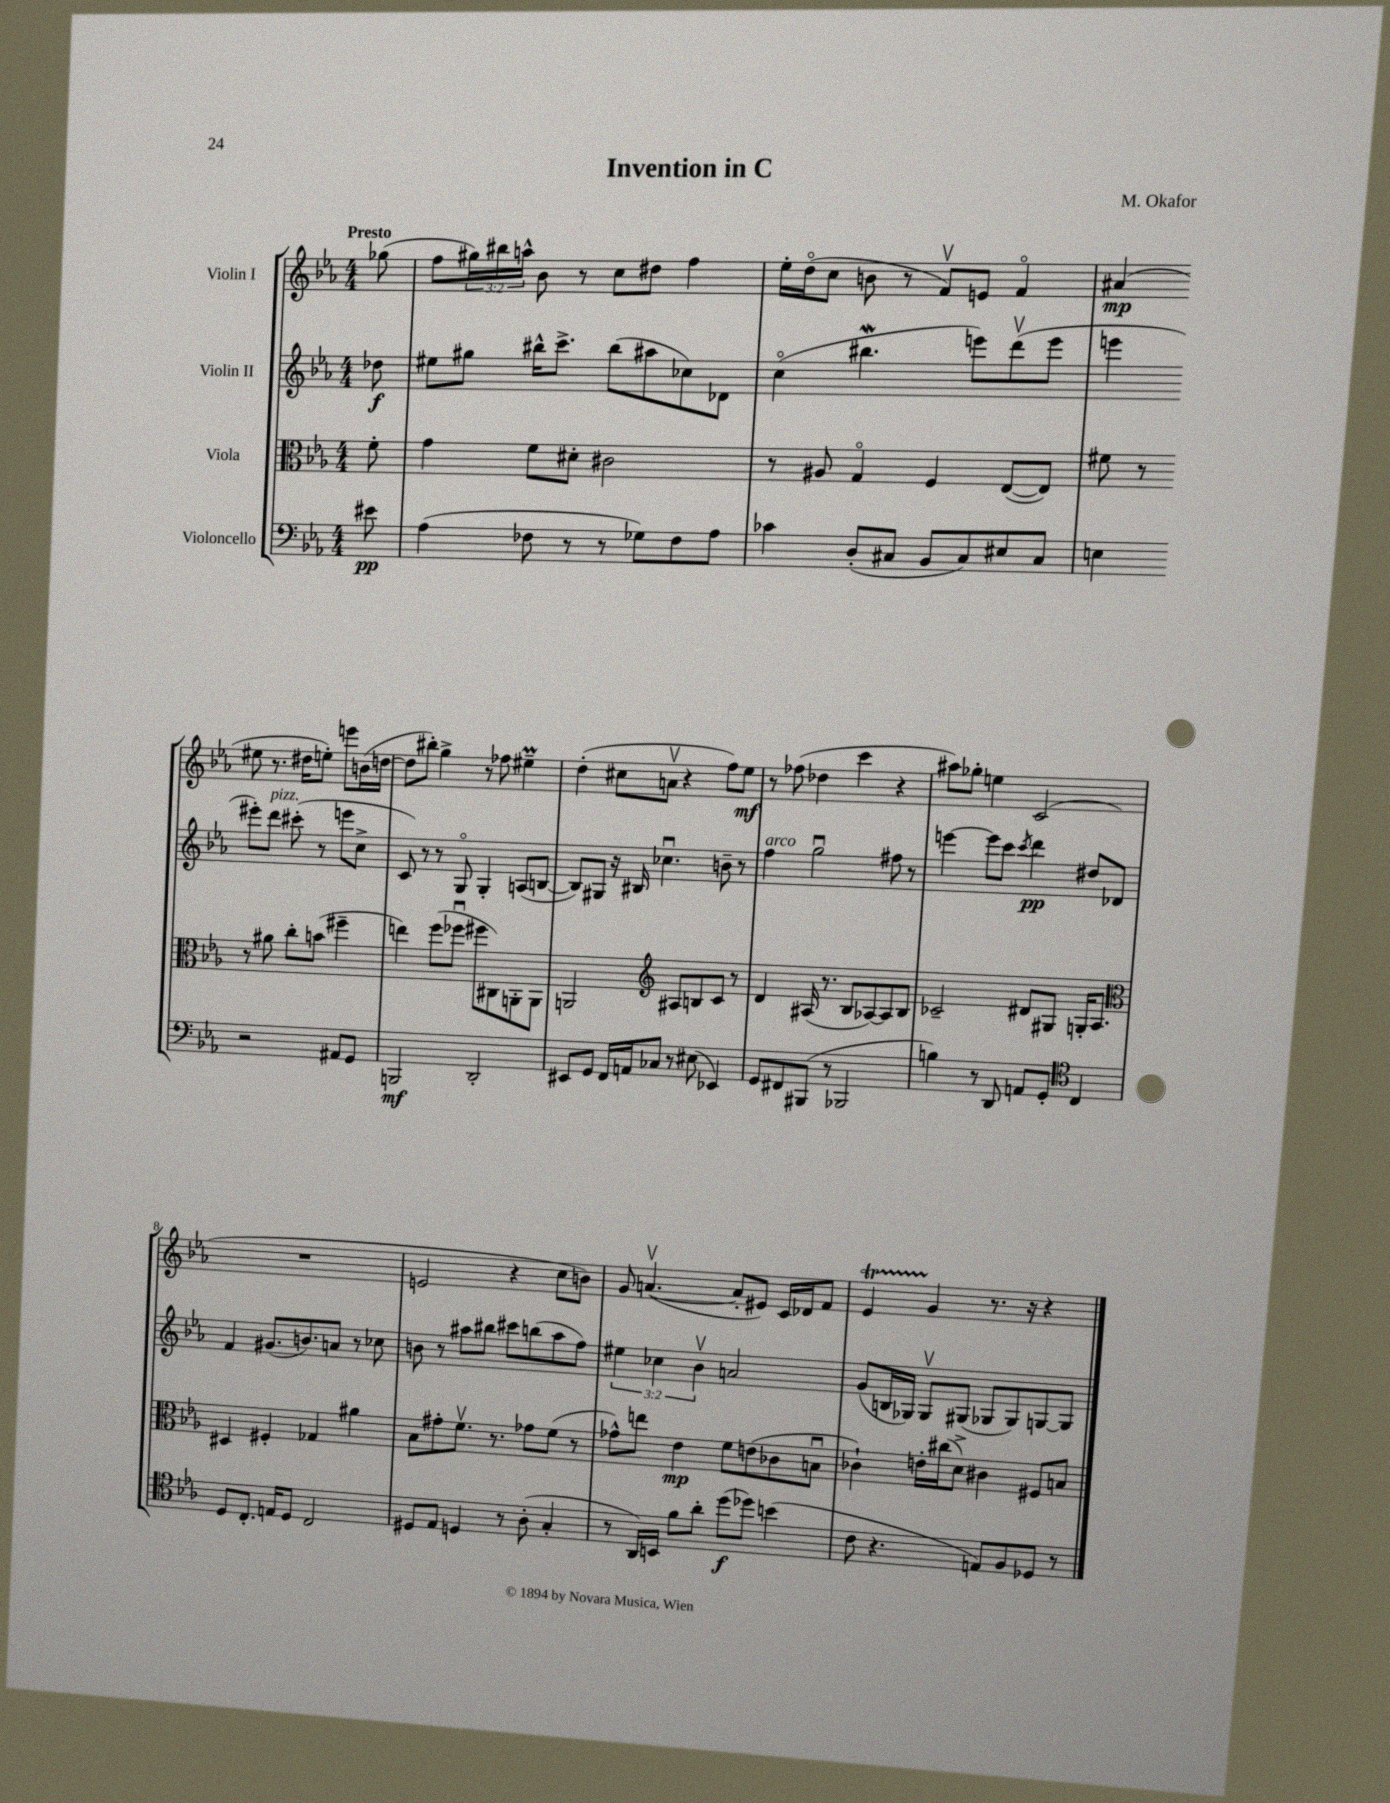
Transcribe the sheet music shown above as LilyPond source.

\header { title = "Invention in C" composer = "M. Okafor" }
<<
\new StaffGroup <<
\new Staff = "s0" \with { instrumentName = "Violin I" } {
    \clef treble \key ees \major \numericTimeSignature \time 4/4 \override Staff.TupletNumber.text = #tuplet-number::calc-fraction-text \partial 8 \tempo "Presto"
    ges''8( |
    f''8 \tuplet 3/2 { gis''16) bis''16 a''16-^ } bes'8 r8 c''8 dis''8 f''4 |
    ees''16-. d''16\flageolet( c''8 b'8 r8 f'8\upbow) e'8 f'4\flageolet |
    ais'4\mp( eis''8 r8. dis''16 e''8-.) e'''8 b'16( d''16~ |
    d''8 bis''8-.) g''4-> r8 fes''8 eis''4--\prall |
    d''4-.( cis''8 a'8\upbow r4 f''8) ees''8\mf |
    r8 fes''8( des''4 c'''4 r4 |
    ais''8) ges''8-. e''4 c'2( |
    R1 |
    e'2 r4 c''8 b'8) |
    g'8 a'4.~\upbow( a'8-. eis'8) c'16 des'16 f'8 |
    ees'4\startTrillSpan g'4\stopTrillSpan r8. r16 r4 \bar "|." |
}
\new Staff = "s1" \with { instrumentName = "Violin II" } {
    \clef treble \key ees \major \numericTimeSignature \time 4/4 \override Staff.TupletNumber.text = #tuplet-number::calc-fraction-text \partial 8
    des''8\f |
    eis''8 gis''8 bis''16-^ c'''8.-> bis''8( ais''8 ces''8) des'8 |
    c''4\flageolet( bis''4.\mordent e'''8) d'''8\upbow( e'''8 |
    e'''4 eis'''8-.) d'''8^\markup { \italic "pizz." } cis'''8-.( r8 e'''8 c''8-> |
    c'8) r8 r8 g8\flageolet g4-. a8( b8~ |
    b8) gis8 r16 bis16 ces''4.\downbow b'8-- r8 |
    f''4^\markup { \italic "arco" } g''2\downbow fis''8 r8 |
    e'''4~ e'''8 c'''8 \acciaccatura { c'''8 } d'''4\pp dis''8 des'8 |
    f'4 gis'8.( b'8.) a'8 r8 ces''8 |
    b'8 r8 ais''8 bis''8 cis'''8 b''8( ais''8 f''8) |
    \tuplet 3/2 { eis''4 ces''4 bes'4\upbow } a'2 |
    g'8( b16 ges16) ges8\upbow gis8( ges8 ges8) g8~ g8 \bar "|." |
}
\new Staff = "s2" \with { instrumentName = "Viola" } {
    \clef alto \key ees \major \numericTimeSignature \time 4/4 \partial 8
    f'8-. |
    g'4 f'8 dis'8-. cis'2 |
    r8 ais8 g4\flageolet f4 ees8~( ees8) |
    fis'8 r8 r8 ais'8 c''8-. b'8( fis''4-- |
    e''4) f''8( fes''8\downbow fis''8 cis8) a,8-. a,8 |
    a,2 \clef treble ais8 b8 c'8 r8 |
    d'4 ais16( r8. bes8 aes8~) aes8 bes8 |
    ces'2-- dis'8 gis8 g16-. aes8. |
    \clef alto dis4 fis4-. ges4 ais'4 |
    bes8 gis'8-. f'8.\upbow r8. ges'8 f'8( r8 |
    ges'8-^) e''8 ees'4\mp f'8 e'8( ces'8 b8\downbow |
    ces'4-!) e'16-. cis''16( d'8->) cis'4 fis8 b8 \bar "|." |
}
\new Staff = "s3" \with { instrumentName = "Violoncello" } {
    \clef bass \key ees \major \numericTimeSignature \time 4/4 \partial 8
    eis'8\pp |
    aes4( fes8 r8 r8 ges8) fes8 aes8 |
    ces'4 d8-.( cis8 bes,8 cis8) eis8 cis8 |
    e4 r2 ais,8 g,8 |
    b,,2\mf d,2-. |
    eis,8 g,8 f,16 a,16 ces8 r8 eis8( ees,4) |
    g,8 fis,8 bis,,8( r8 bes,,2 |
    b4) r8 d,8 a,8 g,8-. \clef tenor c4 |
    d8 c8.-. e16 d8 c2 |
    dis8 ees8 d4 r8 aes8-.( g4-. |
    r8 aes,16) b,16 f'8 aes'8-. d''8\f( des''8) b'4( |
    c'8 r4. e8) f8 des8 r8 \bar "|." |
}
>>
>>
